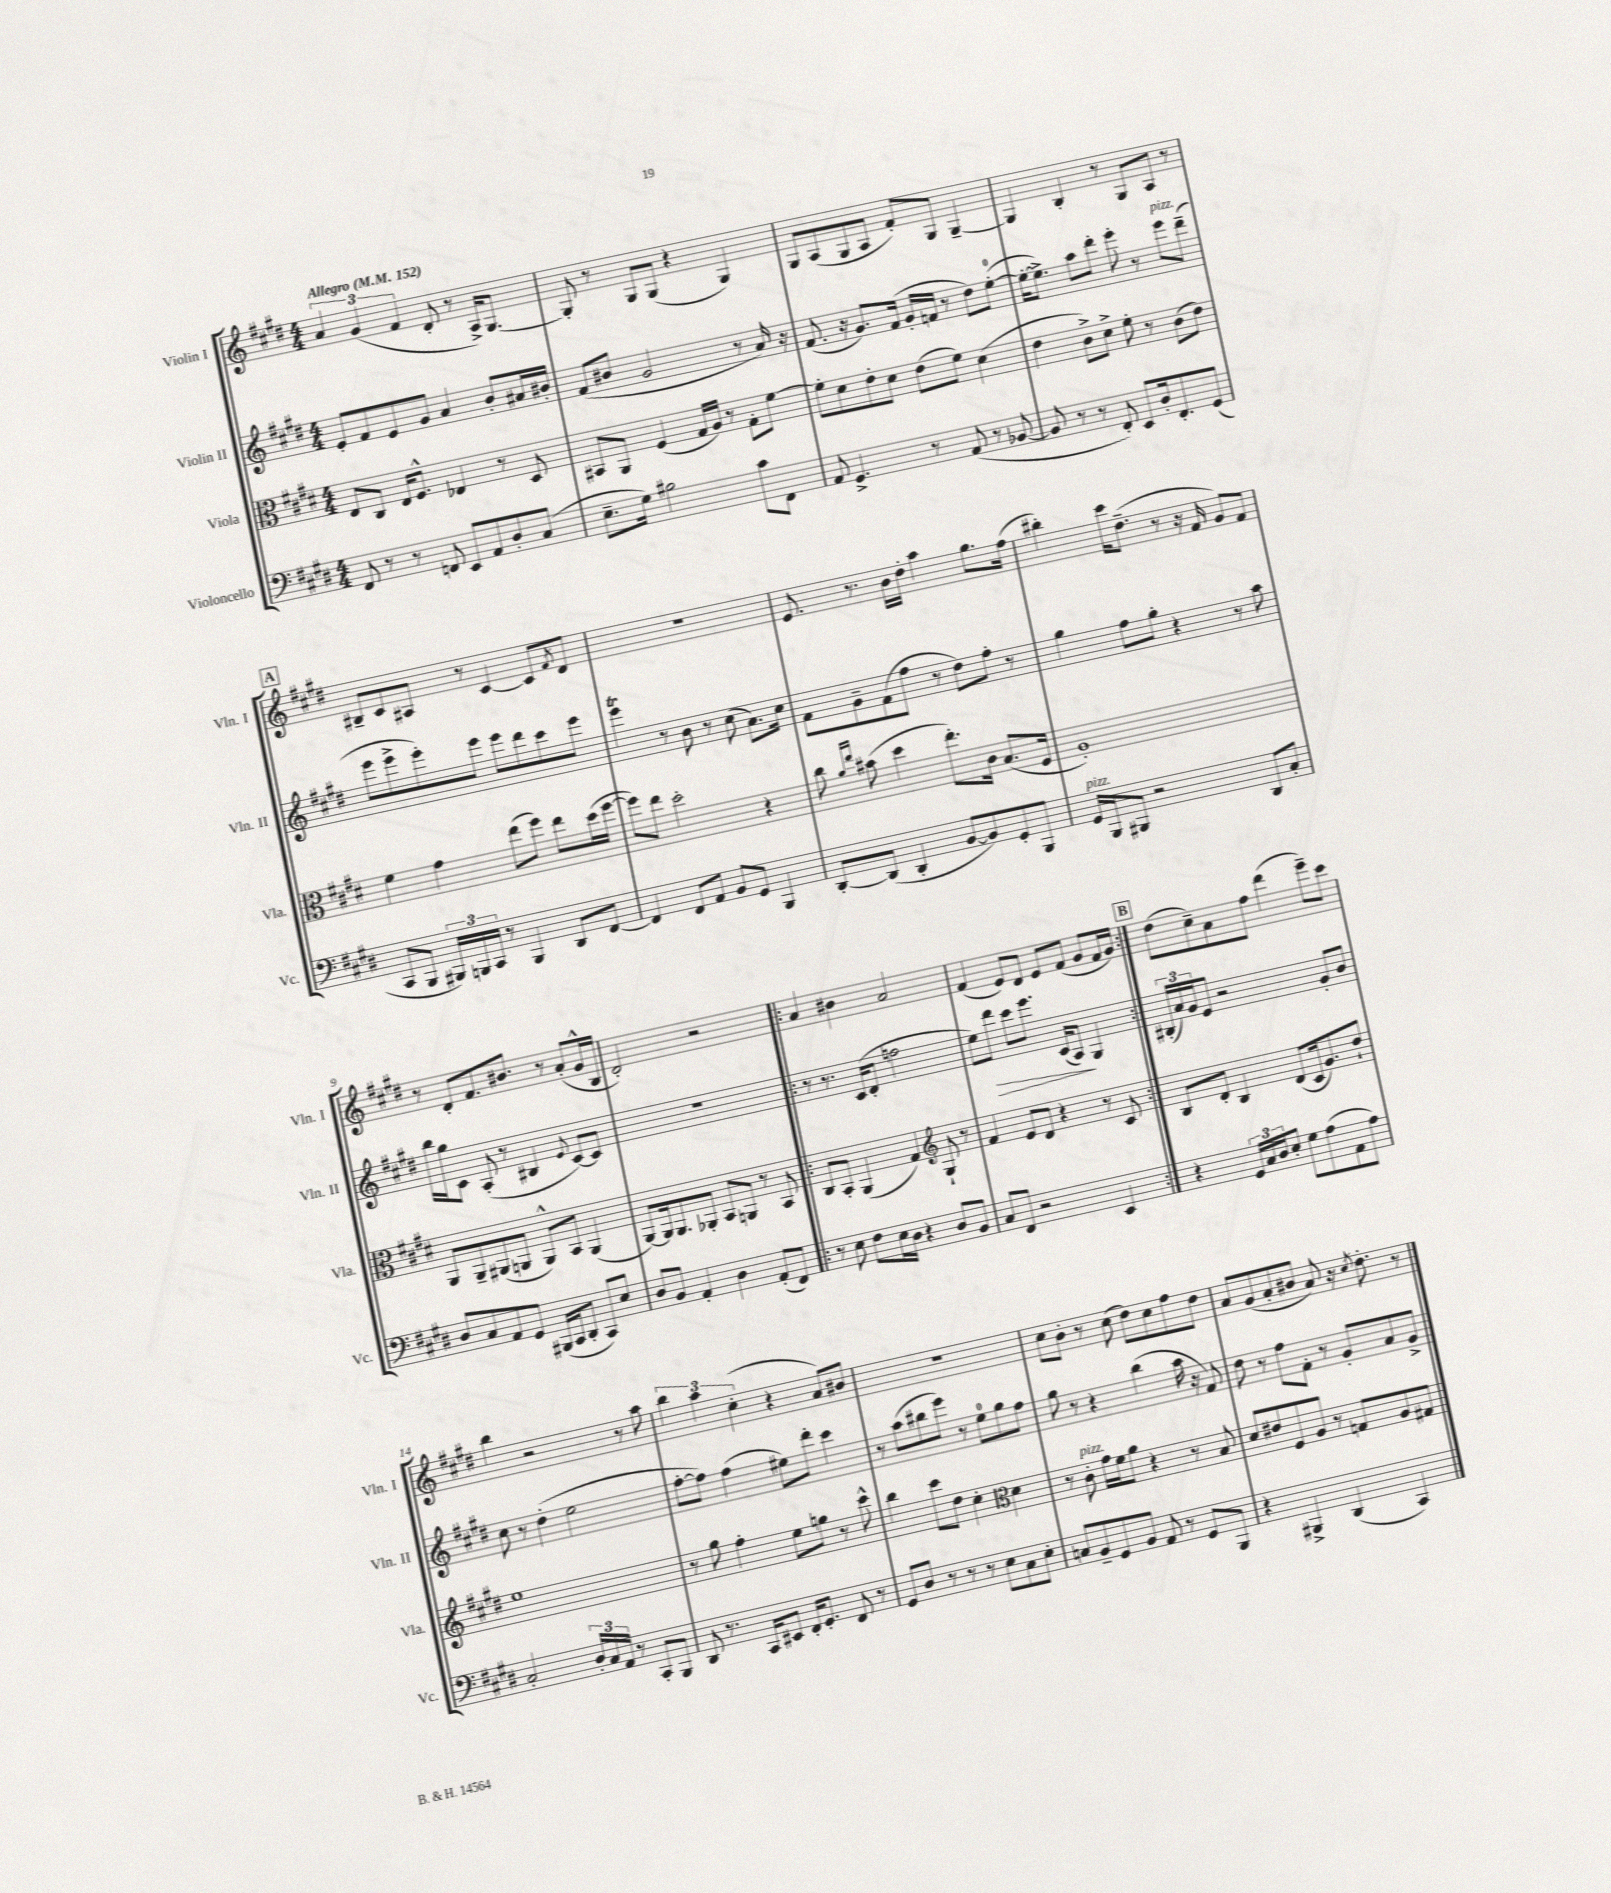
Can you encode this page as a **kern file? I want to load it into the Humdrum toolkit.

**kern	**kern	**kern	**kern
*staff4	*staff3	*staff2	*staff1
*clefF4	*clefC3	*clefG2	*clefG2
*k[f#c#g#d#]	*k[f#c#g#d#]	*k[f#c#g#d#]	*k[f#c#g#d#]
*M4/4	*M4/4	*M4/4	*M4/4
*MM152	*MM152	*MM152	*MM152
8FF#	8E	8e'	6a
8r	8C#	8f#	.
.	.	.	(6g#
8r	16E	8e	.
.	8.F#^^	.	.
.	.	.	6f#
8FF	.	8g#	.
8EE	4E-	4a	8d#'
8AA	.	.	8r
8D#'	8r	8b'	16A^)
.	.	.	[8.G#
(8C#	8D#	16a#	.
.	.	16b#'	.
=	=	=	=
8.E~	8BB#	(8f#	8G#']
.	8AA	8b#	8r
16G#)	.	.	.
2B#	(4F#	2g#	8G#
.	.	.	(8G#
.	16G#	.	4r
.	16A)	.	.
.	8r	.	.
8c#	8G#'	8r	4G#)
8FF#	[8f#	16a)	.
.	.	16r	.
=	=	=	=
8AA	8f#']	(8.f#	8G#
4.GG#^	8d#	.	(8A
.	.	16r	.
.	8e'	8.g#)	8G#
.	8d#	.	8A
.	.	(16f#	.
8r	(8e	16g#'	8f#')
.	.	16f	.
(8AA	8f#)	8r	8G#
8r	(4d#	8dd#)	[4G#~
[8BB-	.	([8ee'	.
=	=	=	=
8BB-]	4e	16ee'_	4G#]
.	.	8.ee^])	.
8r	.	.	.
8r	8c#^)	8aa	4B'
8FF#')	8d#^	8ddd#'	.
8EE	8f#'	8eee'	8r
16D#'	8r	8r	8G#
8.FF#'	.	.	.
.	(8c#	8eee	8A
(8GG#	8e)	(8ddd#~	8r
=	=	=	=
8CC#	4f#	8eee	8B#~
8BBB	.	8eee^	8c#
24BBB#)	4g#	8eee')	8A#
24BBB	.	.	.
24CC#	.	.	.
8r	.	8eee	8r
4BBB	(8ee	8eee	[4c#
.	8ff#)	8ddd#	.
8DD#	8ee	8ccc#	8c#]
.	.	.	8qf#
[8FF#	(16dd#	8eee	8d#
.	[16ff#	.	.
=	=	=	=
4FF#]	8ff#])	4eee	1r
.	8ee	.	.
8FF#	2dd#'	8r	.
8AA	.	8b	.
8BB	.	8r	.
8GG#	.	(8cc#	.
4BBB	4r	8.a)	.
.	.	16cc#	.
=	=	=	=
[8DD#'	8cc#	8f#	8.e
.	16qqa	.	.
.	16qqee	.	.
(8DD#]	(8b#	8g#~	.
.	.	.	8.r
4DD#'	4dd#	(8f#	.
.	.	8ff#	16b
.	.	.	16dd#'
[8BB	8.ee')	8r	4aa
8BB])	.	8dd#)	.
.	16c#	.	.
8GG#'	(8.B	8ff#'	8.gg#
8BBB	.	8r	.
.	16F#	.	(16ff#
=	=	=	=
16GG#	1A')	4gg#	4bb#')
16BBB	.	.	.
8BBB#	.	.	.
2r	.	8ff#	16ccc#
.	.	.	(8.dd#~
.	.	8gg#'	.
.	.	4r	8r
.	.	.	16r
.	.	.	16f#
8DD#	.	8r	8g#)
8C#'	.	8aa	8f#
=	=	=	=
8D#	8AA	16bb	8r
.	.	16gg#	.
8C#	8AA~	8c#	8d#'
8AA	(8AA#	(8A'	8.f#
8GG#	8AA	8r	.
.	.	.	8.b#
(16BBB#	8AA^^)	4B#	.
16CC#	.	.	.
8DD#'	8BB	.	8r
.	.	8qqe	.
8CC#)	(4AA	[8c#)	(8a'
8E	.	8c#]	16g#^^
.	.	.	16B
=	=	=	=
8D#	[8AA)	1r	2d#')
8BB	16AA]	.	.
.	8.AA	.	.
4AA'	.	.	.
.	8AA-'	.	.
4D#	8BB	.	2r
.	8AA	.	.
(8AA'	8r	.	.
8FF#)	8BB	.	.
=!|:	=!|:	=!|:	=!|:
8r	8C#	8r	4a
8E	8BB'	8.r	.
8F#	(4AA	.	4b#
.	.	(16c#	.
16E	.	8d#'	.
16D#	.	.	.
4r	4G#)	2ff	2a
*	*clefG2	*	*
8D#	8G#`	.	.
8BB	8r	.	.
=	=	=	=
8C#	4f#	8ee)	(4f#
8FF#	.	8ddd#	.
2r	8e	8ccc#	8e)
.	8d#	8.eee	8d#
.	4r	.	8e
.	.	(16c#	.
.	.	8A)	(8f#
4EE	8r	4G#	8g#
.	8c#	.	16f#
.	.	.	16g#)
=:|!	=:|!	=:|!	=:|!
4r	8B	(24B#'	(8dd#
.	.	24a)	.
.	.	24g#	.
.	8d#'	8e	8cc#~)
24GG#	4B	2r	8a
24C#	.	.	.
24D#	.	.	.
8E'	.	.	8ff#
8G#	(8d#	.	(4ddd#
(8A	16c#	.	.
.	8.g#)	.	.
8AA	.	8g#'	8eee~)
8A)	8dd#`	8b	8ccc#
=	=	=	=
2C#'	1ee	8cc#	4bb
.	.	8r	.
.	.	(4dd#'	2r
24D#'	.	2ee	.
24C#	.	.	.
24AA	.	.	.
8r	.	.	.
8CC#'	.	.	8r
8BBB	.	.	8aa
=	=	=	=
8DD#	8r	[8ff#'	6bb
8.r	8gg#	8ff#])	.
.	.	.	6aa
.	4ff#'	(4ff#	.
16CC#	.	.	.
.	.	.	(6cc#'
8EE#	.	.	.
16FF#'	8ee	8ee#)	4r
8.GG#'	.	.	.
.	8gg	8ddd#'	.
8FF#	8r	4ccc#	8a)
8r	8ccc#^^	.	8b#
=	=	=	=
8GG#	4bb	8r	1r
8D#	.	(8aa	.
8r	8ccc#	8bb#	.
8r	8dd#	8eee)	.
8r	4cc#'	8r	.
8E	.	8ee	.
*	*clefC3	*	*
8C#	4d#	8gg#	.
8E'	.	8ff#	.
=	=	=	=
8C	8r	8gg#	8cc#
8BB~	8c#'	8r	8b'
8GG#	16g#	4r	8r
.	16f#	.	.
8BB	8a	.	(8cc#
8AA	4r	(4bb	8dd#)
8r	.	.	8cc#
8GG#	8r	16aa	8ff#
.	.	16r	.
8BBB	8B	8f#)	8dd#
=	=	=	=
4r	8d#	8dd#	8a
.	8e#	8r	(8g#
4BBB#^	8F#	8ff#	8a'
.	8A	8f#'	8b#
(4DD#	8r	8r	8a)
.	8G	8g#'	16r
.	.	.	8qcc#
.	.	.	8.dd#'
4CC#)	8A	8a	.
.	8G#	8g#^	8r
==	==	==	==
*-	*-	*-	*-
